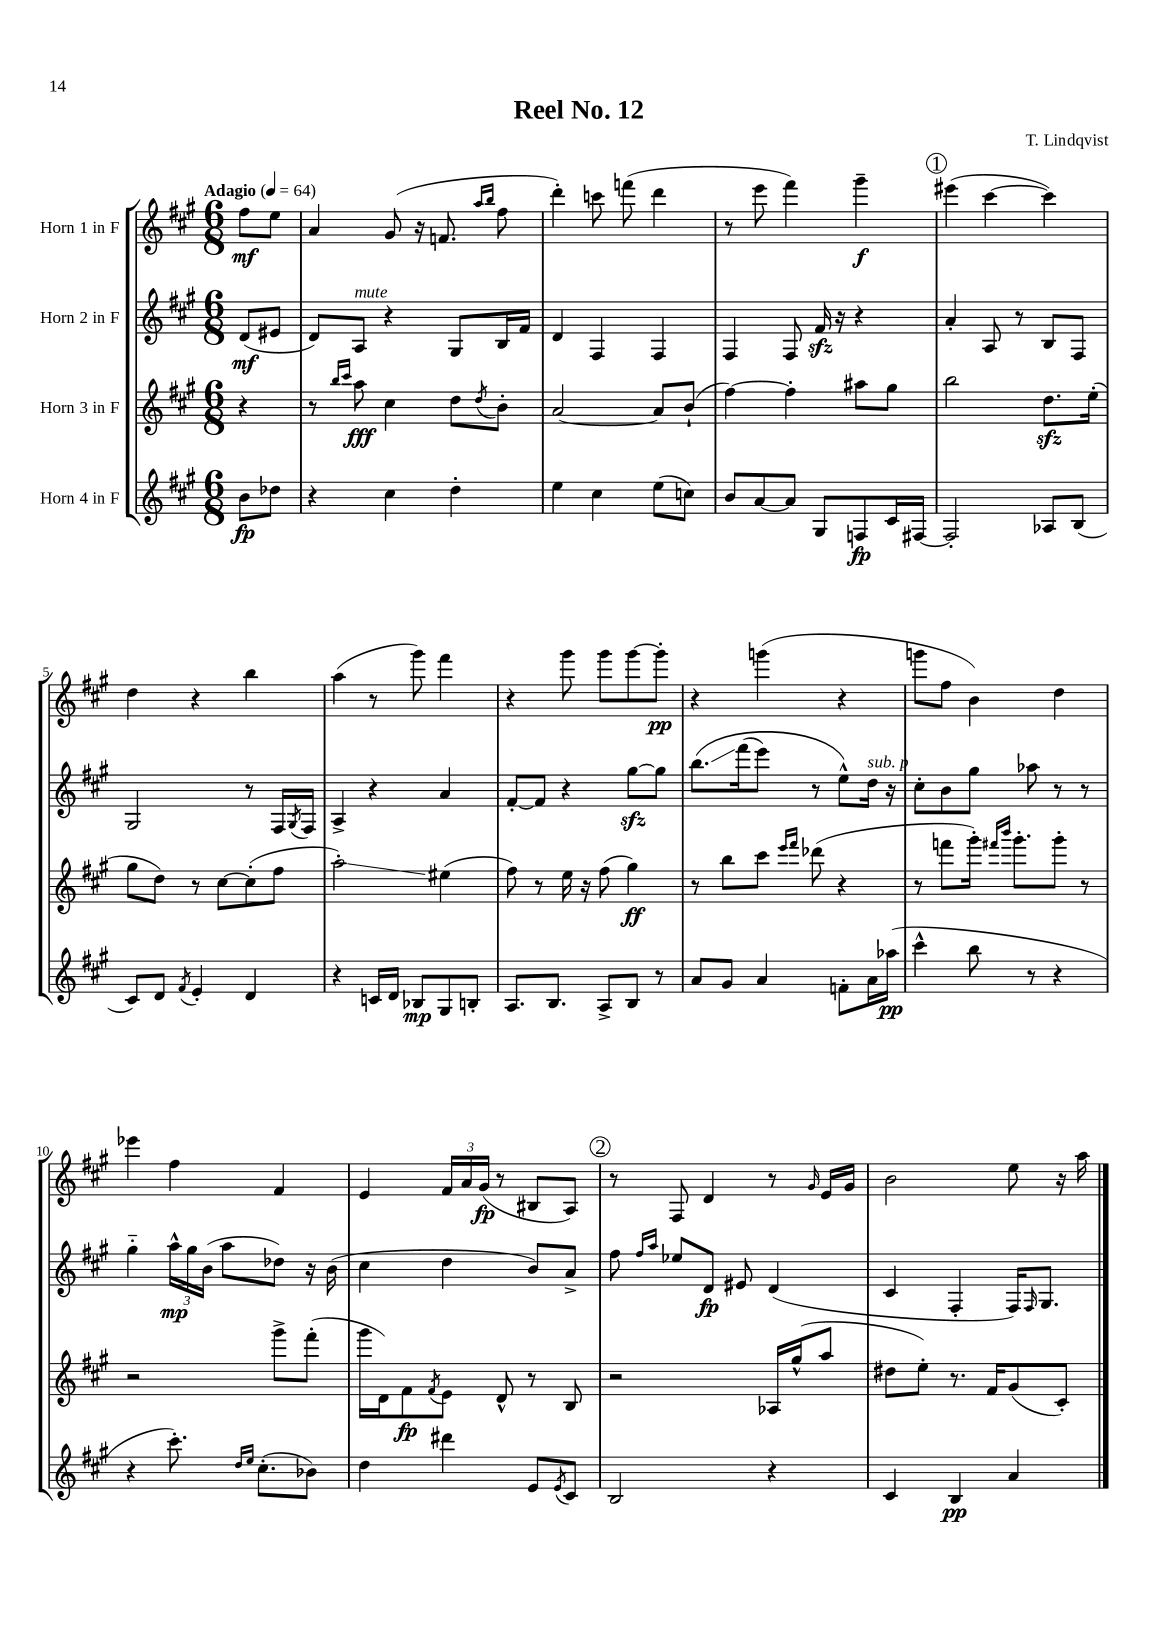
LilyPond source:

\header { title = "Reel No. 12" composer = "T. Lindqvist" }
<<
\new StaffGroup <<
\new Staff = "s0" \with { instrumentName = "Horn 1 in F" } {
    \clef treble \key a \major \numericTimeSignature \time 6/8 \partial 4 \tempo "Adagio" 4 = 64
    fis''8\mf e''8 |
    a'4 gis'8( r16 f'8. \grace { a''16 b''16 } fis''8 |
    d'''4-.) c'''8 f'''8( d'''4 |
    r8 e'''8 fis'''4) gis'''4--\f |
    \mark \markup { \circle "1" } eis'''4( cis'''4~ cis'''4) |
    d''4 r4 b''4 |
    a''4( r8 gis'''8) fis'''4 |
    r4 gis'''8 gis'''8 gis'''8~ gis'''8-.\pp |
    r4 g'''4( r4 |
    g'''8 fis''8 b'4) d''4 |
    ees'''4 fis''4 fis'4 |
    e'4 \tuplet 3/2 { fis'16 a'16 gis'16\fp( } r8 bis8 a8) |
    \mark \markup { \circle "2" } r8 fis8 d'4 r8 \grace { gis'16 } e'16 gis'16 |
    b'2 e''8 r16 a''16 \bar "|." |
}
\new Staff = "s1" \with { instrumentName = "Horn 2 in F" } {
    \clef treble \key a \major \numericTimeSignature \time 6/8 \partial 4
    d'8\mf( eis'8 |
    d'8) a8^\markup { \italic "mute" } r4 gis8 b16 fis'16 |
    d'4 fis4 fis4 |
    fis4 fis8 fis'16\sfz r16 r4 |
    \mark \markup { \circle "1" } a'4-. a8 r8 b8 fis8 |
    gis2 r8 fis16 \acciaccatura { gis8 } fis16 |
    a4-> r4 a'4 |
    fis'8~-. fis'8 r4 gis''8~\sfz gis''8 |
    b''8.\glissando\( fis'''16( e'''8) r8 e''8-^\) d''16^\markup { \italic "sub. p" } r16 |
    cis''8-. b'8 gis''8 aes''8 r8 r8 |
    gis''4-_ \tuplet 3/2 { a''16-^\mp gis''16 b'16( } a''8 des''8) r16 b'16( |
    cis''4 d''4 b'8) a'8-> |
    \mark \markup { \circle "2" } fis''8 \grace { fis''16 a''16 } ees''8 d'8\fp eis'8 d'4( |
    cis'4 fis4-. fis16) \grace { fis16 } gis8. \bar "|." |
}
\new Staff = "s2" \with { instrumentName = "Horn 3 in F" } {
    \clef treble \key a \major \numericTimeSignature \time 6/8 \partial 4
    r4 |
    r8 \grace { b''16 cis'''16 } a''8\fff cis''4 d''8 \acciaccatura { d''8 } b'8-. |
    a'2~ a'8 b'8-!( |
    fis''4~) fis''4-. ais''8 gis''8 |
    \mark \markup { \circle "1" } b''2 d''8.\sfz e''16-.( |
    gis''8 d''8) r8 cis''8~ cis''8-.( fis''8 |
    a''2-.\glissando) eis''4( |
    fis''8) r8 e''16 r16 fis''8( gis''4\ff) |
    r8 b''8 cis'''8 \grace { e'''16 fis'''16 } des'''8( r4 |
    r8 f'''8 gis'''16-.) \grace { fis'''16 b'''16 } gis'''8.-. gis'''8-. r8 |
    r2 gis'''8-> fis'''8-.( |
    gis'''16 d'16) fis'8\fp \acciaccatura { fis'8 } e'8 d'8-^ r8 b8 |
    \mark \markup { \circle "2" } r2 aes16 gis''16-^( a''8 |
    dis''8 e''8-.) r8. fis'16 gis'8( cis'8-.) \bar "|." |
}
\new Staff = "s3" \with { instrumentName = "Horn 4 in F" } {
    \clef treble \key a \major \numericTimeSignature \time 6/8 \partial 4
    b'8\fp des''8 |
    r4 cis''4 d''4-. |
    e''4 cis''4 e''8( c''8) |
    b'8 a'8~ a'8 gis8 f8\fp cis'16 fis16~ |
    \mark \markup { \circle "1" } fis2-. aes8 b8( |
    cis'8) d'8 \acciaccatura { fis'8 } e'4-. d'4 |
    r4 c'16 d'16 bes8\mp gis8 b8-. |
    a8. b8. a8-> b8 r8 |
    a'8 gis'8 a'4 f'8-. a'16 aes''16\pp( |
    cis'''4-^ b''8 r8 r4 |
    r4 cis'''8.-.) \grace { d''16 e''16 } cis''8.-.( bes'8) |
    d''4 dis'''4 e'8 \acciaccatura { e'8 } cis'8 |
    \mark \markup { \circle "2" } b2 r4 |
    cis'4 b4\pp a'4 \bar "|." |
}
>>
>>
